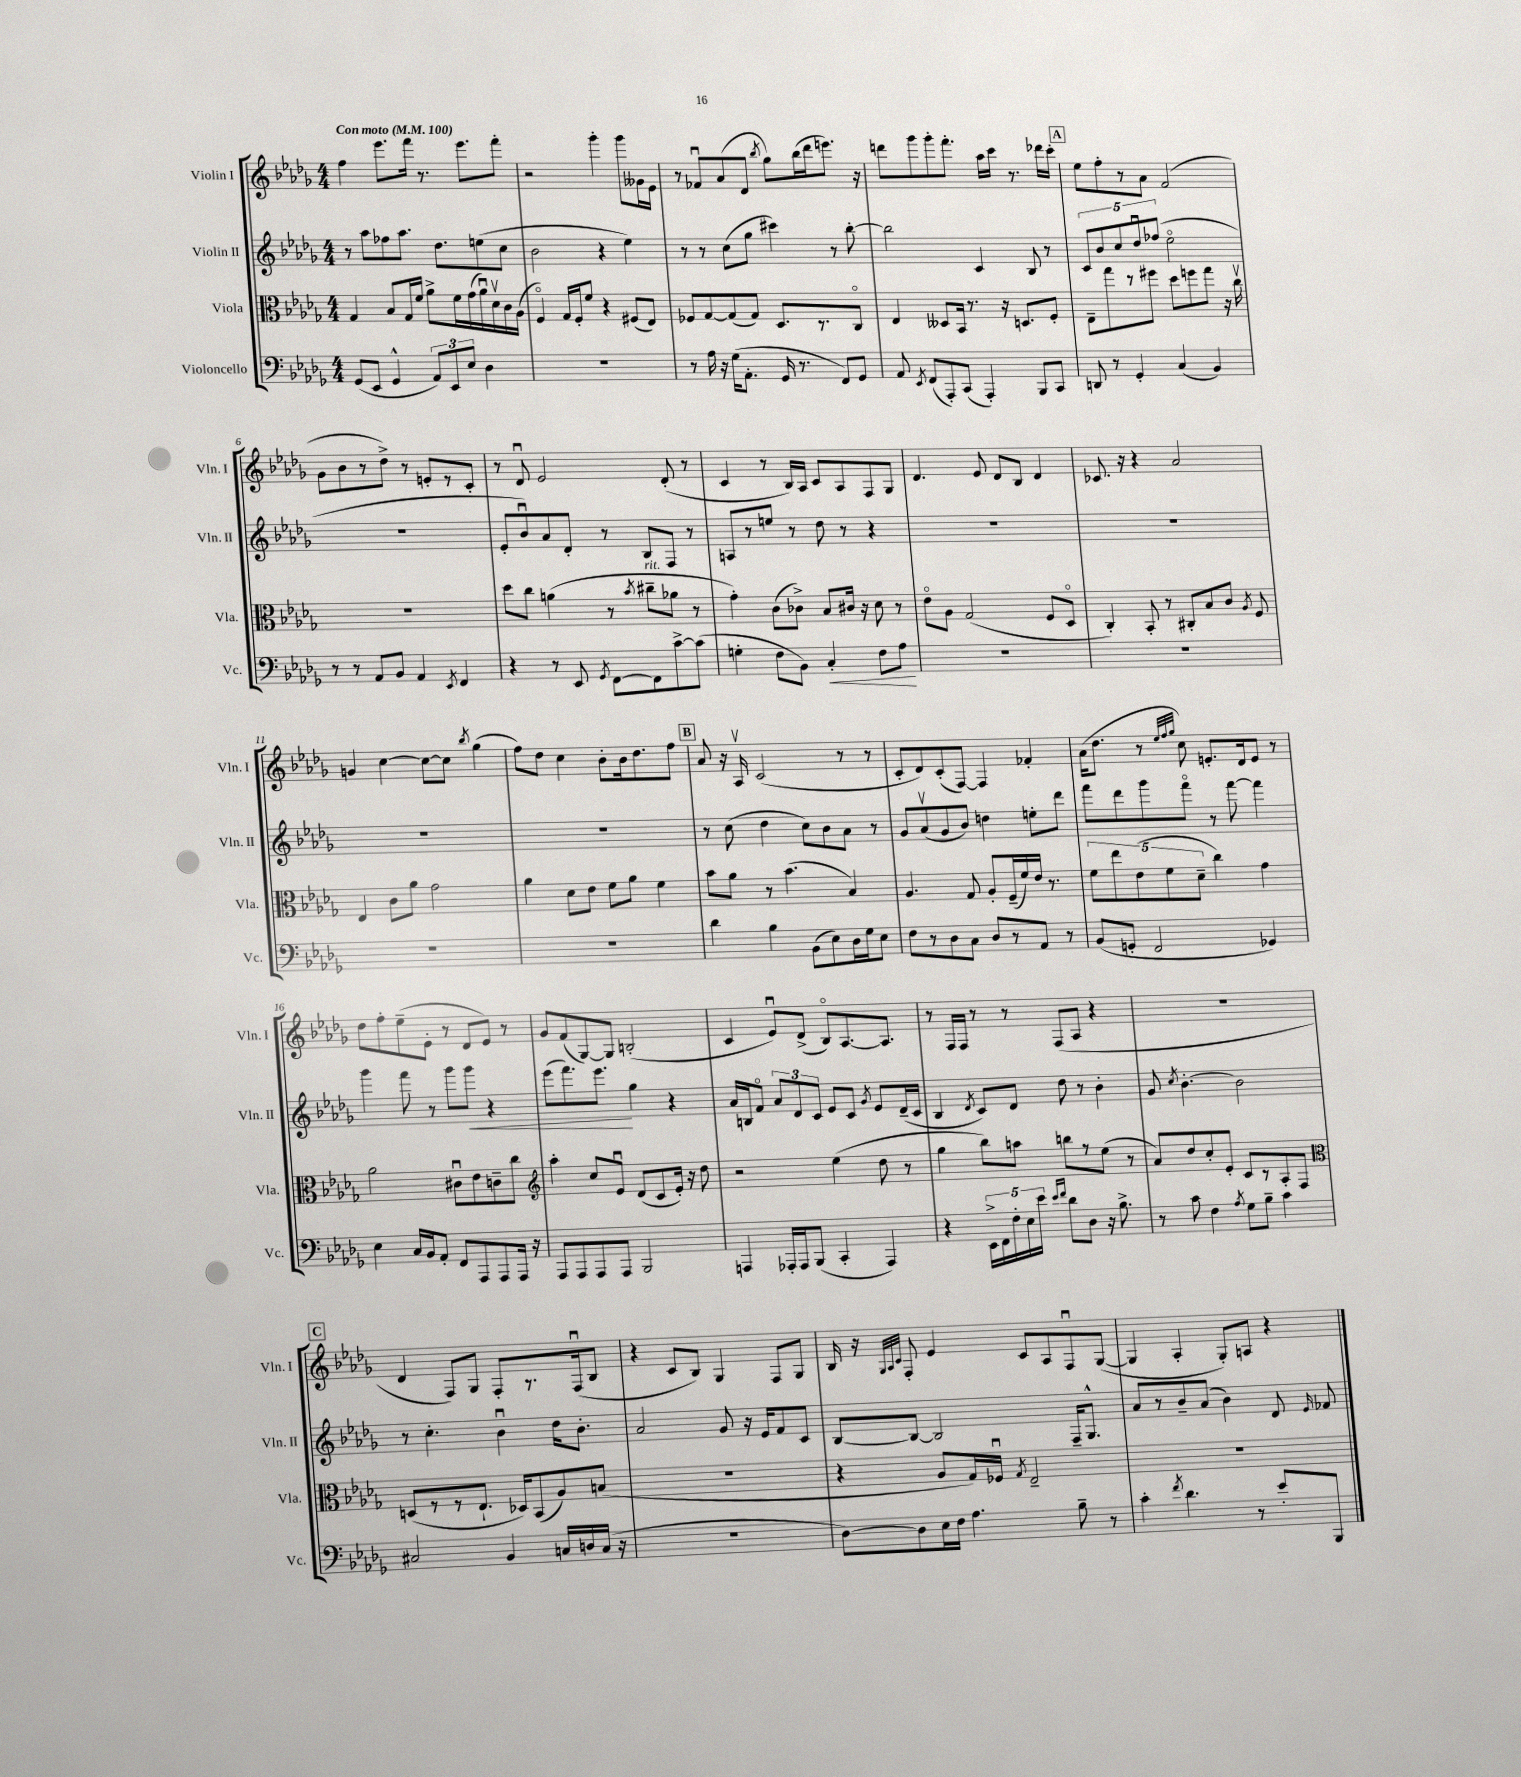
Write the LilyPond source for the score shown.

<<
\new StaffGroup <<
\new Staff = "s0" \with { instrumentName = "Violin I" shortInstrumentName = "Vln. I" } {
    \clef treble \key des \major \numericTimeSignature \time 4/4 \tempo "Con moto" 4 = 100
    \autoBeamOff f''4 ees'''8.[ f'''16] r8. ees'''8.[ f'''8]-. |
    r2 ges'''4-. ges'''8[ geses'16 ees'16] |
    r8 fes'8[\downbow aes'8( des'8] \acciaccatura { bes''8 } ges''8[) bes''16( des'''16 e'''8.]) r16 |
    d'''8[ ges'''8 ges'''8-. f'''8.]-. aes''16[ c'''16] r8. des'''16[ c'''16]-. |
    \mark \markup { \box "A" } ees''8[ f''8-. r8 aes'8] f'2( |
    ges'8[ bes'8 r8 des''8]->) r8 e'8[-. r8 c'8]-. |
    r8 des'8\downbow ees'2 des'8-.( r8 |
    c'4 r8 bes16[) aes16] c'8[ aes8 f8 ges8] |
    des'4. ees'8 des'8[ bes8] des'4 |
    ces'8. r16 r4 aes'2 |
    g'4 c''4~ c''8[~ c''8] \acciaccatura { bes''8 } ges''4( |
    f''8[) des''8] c''4 bes'8[-. bes'16 des''8. f''8] |
    \mark \markup { \box "B" } aes'8 r16 aes16\upbow c'2( r8 r8 |
    c'8[-. des'8) c'8-.( f8]~) f4 fes'4-. |
    aes'16[( des''8.] r8 \grace { ees''32[ f''32 ges''32] } c''8) e'8.[-. des'16 e'8] r8 |
    des''8[ f''8-. ees''8--( ees'8]-. r8 des'8[ ees'8]) r8 |
    ges'8[ f'8( ges8~) ges8] b2-.( |
    c'4 ees'8[\downbow) des'8]->( bes8[\flageolet) aes8.~ aes8.] |
    r8 f16[ f16] r8 r8 f8[( aes8] r4 |
    R1 |
    \mark \markup { \box "C" } des'4 f8[) ges8] f8[-. r8. f16\downbow( bes8] |
    r4 c'8[ bes8]) ges4 f8[ ges8] |
    bes16 r16 \grace { ges32[ aes32 c'32] } f8-. ees'4 c'8[ aes8 f8\downbow ges8]~( |
    ges4 aes4-. ges8[-.) a8] r4 \bar "|." |
}
\new Staff = "s1" \with { instrumentName = "Violin II" shortInstrumentName = "Vln. II" } {
    \clef treble \key des \major \numericTimeSignature \time 4/4
    \autoBeamOff r8 aes''8[ fes''8 aes''8.] des''8.[ e''8( c''8] |
    bes'2 r4 ees''4) |
    r8 r8 c''8[( ges''8] cis'''4) r8 bes''8~-. |
    bes''2 c'4 bes8 r8 |
    \mark \markup { \box "A" } \tuplet 5/4 { c'8[ bes'8 c''8 des''8\downbow fes''8]( } ees''2\flageolet |
    R1 |
    ees'8[-. bes'8\downbow) aes'8 des'8]-. r8 bes8[ f8] r8 |
    a8[ r8 e''8] r8 des''8 r8 r4 |
    R1 |
    R1 |
    R1 |
    R1 |
    \mark \markup { \box "B" } r8 c''8( des''4 c''8[) bes'8 aes'8] r8 |
    ges'8[ aes'8\upbow( ges'8 bes'8]) d''4 e''8[-. des'''8] |
    f'''8[ des'''8 ges'''8 f'''8]\flageolet r8 f'''8~ f'''4 |
    ges'''4 f'''8 r8 ges'''8[ ges'''8]\< r4 |
    ees'''8[( f'''8.) ees'''8.]\! ges''4 r4 |
    aes'16[ b16 f'8]\flageolet \tuplet 3/2 { aes'8[ des'8 c'8] } ees'8[ c'8] \acciaccatura { ges'8 } ees'8[ des'16--( c'16] |
    bes4 \acciaccatura { des'8 } c'8[) des'8] des''8 r8 bes'4-. |
    ges'8 \acciaccatura { c''8 } bes'4.~-. bes'2 |
    \mark \markup { \box "C" } r8 c''4.-. bes'4\downbow des''16[ bes'8.]-. |
    aes'2 ges'8 r16 ees'16[ f'8 c'8] |
    bes8[~ bes8]~ bes2 f16[-- ges8.]-^ |
    aes'8[ r8 bes'8-- aes'8]( bes'4) des'8 \grace { ees'16 } fes'8 \bar "|." |
}
\new Staff = "s2" \with { instrumentName = "Viola" shortInstrumentName = "Vla." } {
    \clef alto \key des \major \numericTimeSignature \time 4/4
    \autoBeamOff ges4 bes8[ ges16 f'16] aes'8[-> f'16 ges'16( aes'16\downbow) des'16\upbow c'16 aes16]( |
    f4\flageolet) ges16[ f16-. f'8] r4 fis8[( ees8]) |
    fes8[ ges8~ ges8( ges8]) des8.[ r8. c8]\flageolet |
    ees4 deses8[ bes,16] r8. r16 d8.[ f8]-. |
    \mark \markup { \box "A" } ees8[-- ges''8 r8 fis''8] des''8[ f''8 ges''8] r16 c''16\upbow |
    R1 |
    des''8[ c''8] a'4( r8 \acciaccatura { bes'8 } cis''8[--^\markup { \italic "rit." } aes'8] r8 |
    ges'4-.) c'8[( ces'8]->) bes8[ cis'16] r16 des'8 r8 |
    ees'8[\flageolet aes8] ges2( f8[ des8]\flageolet |
    c4-.) bes,8-. r8 cis8[-. bes8 c'8] \acciaccatura { aes8 } f8 |
    ees4 c'8[ aes'8] ges'2 |
    aes'4 des'8[ ees'8] f'8[ aes'8] f'4 |
    \mark \markup { \box "B" } bes'8[ aes'8] r8 bes'4.( bes4) |
    aes4. ges8 aes8[-. f16--( f'16) ees'16] r8. |
    \tuplet 5/4 { f'8[ ees''8 ees'8( f'8 des'8]-- } c''4) ges'4 |
    aes'2 cis'8[\downbow ees'8 c'8-- c''8] |
    \clef treble aes''4-. c''8[ ees'8]\downbow des'8[( c'8 ees'16]-.) r16 des''8 |
    r2 ees''4( des''8 r8 |
    ges''4 bes''8[) a''8] b''8[ r8 ees''8]( r8 |
    aes'8[) des''8 c''8-. ees'8]-. c'8[ r8 aes8-. f8] |
    \mark \markup { \box "C" } \clef alto d8[( r8 r8 ees8.]-! des16[) bes,8( aes8) b8]( |
    R1 |
    r4 aes8[ ges16) fes16]\downbow \acciaccatura { ges8 } ees2-- |
    R1 \bar "|." |
}
\new Staff = "s3" \with { instrumentName = "Violoncello" shortInstrumentName = "Vc." } {
    \clef bass \key des \major \numericTimeSignature \time 4/4
    \autoBeamOff ges,8[( ees,8] ges,4-^ \tuplet 3/2 { aes,8[) ees,8 ees8] } des4 |
    R1 |
    r8 aes16 r16 ges16[( aes,8.]-. ges,16 r8. f,8[) ges,8] |
    aes,8 \acciaccatura { ees,8 } f,8[( aes,,8-.) c,8]( aes,,4-.) bes,,8[ c,8] |
    \mark \markup { \box "A" } d,8 r8 ges,4-. c4( bes,4) |
    r8 r8 aes,8[ bes,8] aes,4 \acciaccatura { ees,8 } f,4 |
    r4 r8 ees,8 \acciaccatura { ges,8 } f,8[~ f,8 c'8~-> c'8]( |
    g4-. f8[ bes,8]) c4-.\< f8[ aes8]\! |
    R1 |
    R1 |
    R1 |
    R1 |
    \mark \markup { \box "B" } des'4 bes4 bes,8[( ees8) des16 ges16 ees8] |
    f8[ r8 des8 c8] des8[ r8 aes,8] r8 |
    bes,8[( g,8]-. f,2 ges,4) |
    ees4 c16[ bes,16 aes,8]-. f,8[ aes,,8 aes,,8 aes,,16] r16 |
    aes,,8[ aes,,8 aes,,8 aes,,8] bes,,2 |
    a,,4 aes,,16[-. aes,,16 bes,,8]( c,4-. aes,,4) |
    r4 \tuplet 5/4 { ees,16[-> f,16 f16-. ees16 ees'16] } \grace { ees'16[ f'16] } des'8[ des8] r16 bes8.-> |
    r8 c'8 f4 \acciaccatura { aes8 } ges8[ bes8]-- c'4 |
    \mark \markup { \box "C" } cis2 bes,4 c16[ d16 c16]( r16 |
    R1 |
    des8[~) des8 ees16 f16] aes4. bes8-- r8 |
    c'4-. \acciaccatura { f'8 } des'4. r8 ees'8[-. bes,,8] \bar "|." |
}
>>
>>
